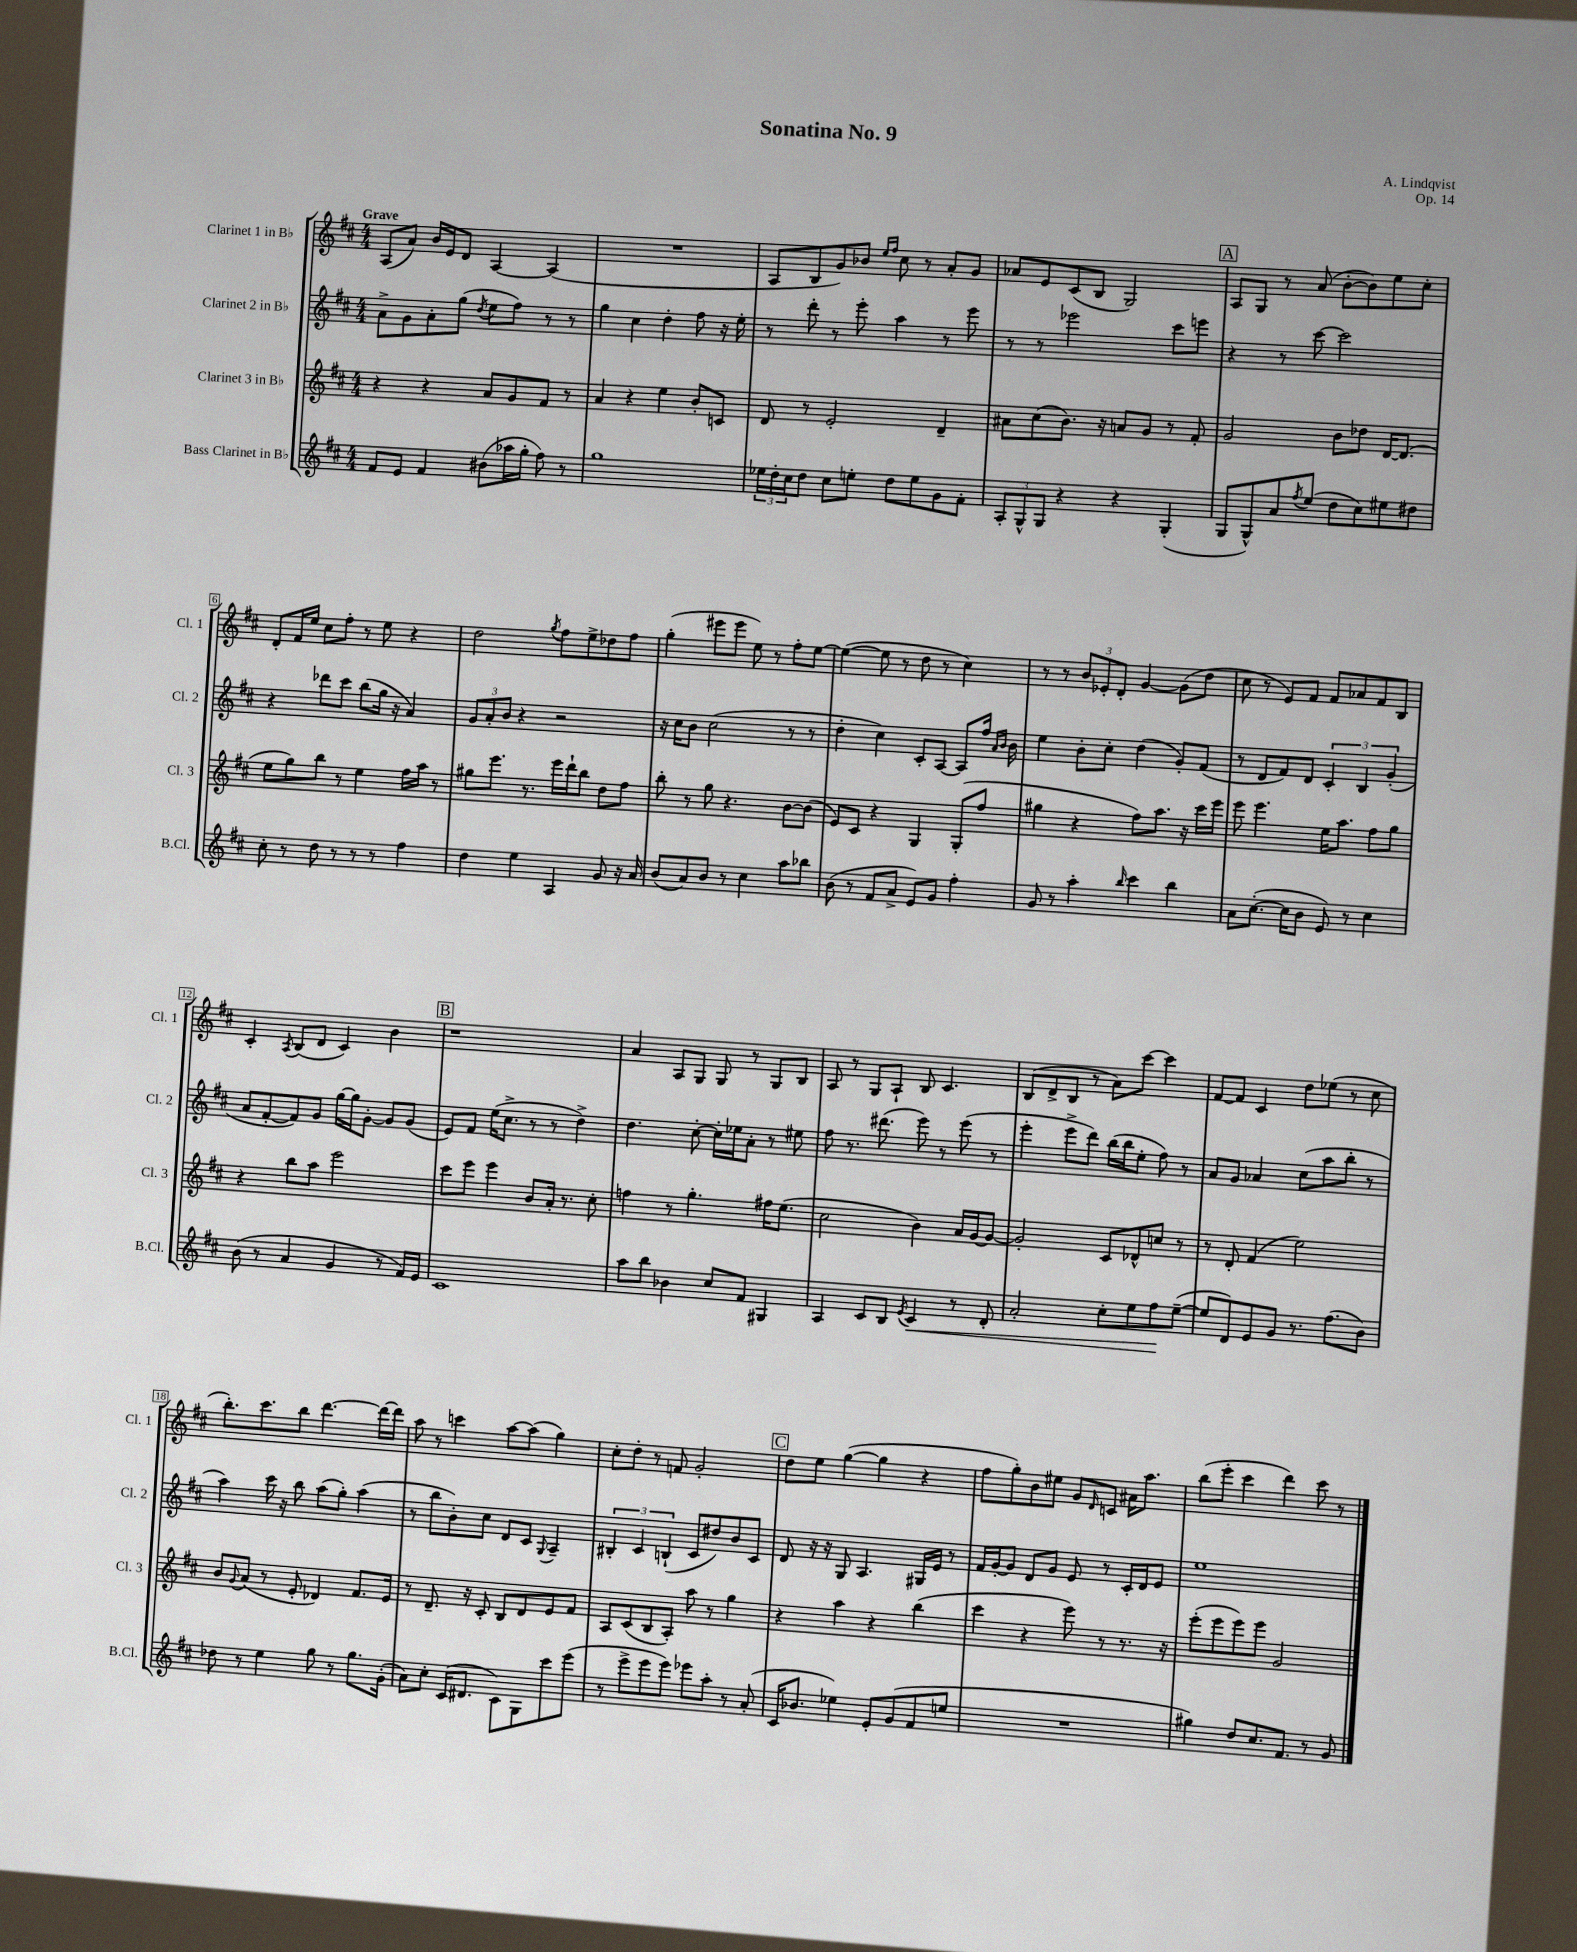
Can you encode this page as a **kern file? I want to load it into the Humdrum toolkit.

**kern	**dynam	**kern	**kern	**kern
*part4	*part4	*part3	*part2	*part1
*staff4	*staff4	*staff3	*staff2	*staff1
*I"Bass Clarinet in B♭	*	*I"Clarinet 3 in B♭	*I"Clarinet 2 in B♭	*I"Clarinet 1 in B♭
*I'B.Cl.	*	*I'Cl. 3	*I'Cl. 2	*I'Cl. 1
*clefG2	*	*clefG2	*clefG2	*clefG2
*k[f#c#]	*	*k[f#c#]	*k[f#c#]	*k[f#c#]
*M4/4	*	*M4/4	*M4/4	*M4/4
=1	=1	=1	=1	=1
!	!	!	!	!LO:TX:a:B:t=Grave
8f#/L	.	4r	8a^\L	(8A/L
8e/J	.	.	8g\	8a/J)
4f#/	.	4r	8a'\	16b/LL
.	.	.	.	16e/J
.	.	.	(8gg\J	8d/J
.	.	.	8qdd/	.
(8b#X\L	.	8a/L	8ee\L	[4A/
16aa-X\L	.	8g/	8ff#\J)	.
16gg'\JJ	.	.	.	.
8ff#\)	.	8f#/J	8r	(4A/]
8r	.	8r	8r	.
=2	=2	=2	=2	=2
1gg	.	4a/	4gg\	1r
.	.	4r	4cc#\	.
.	.	4ee\	4dd'\	.
.	.	8b'/L	8ff#\	.
.	.	8cn/J	16r	.
.	.	.	16ee'\	.
=3	=3	=3	=3	=3
24ee-X\LL	.	8d/	8r	8A/L
24dd'\	.	.	.	.
24cc#\J	.	.	.	.
8dd\J	.	8r	8ddd'\	8B/
8cc#\L	.	2e'/	8r	8g/)
8een'\J	.	.	8eee'\	8b-X/J
.	.	.	.	16qqee/LL
.	.	.	.	16qqff#/JJ
8dd\L	.	.	4aa\	8cc#\
8ee\	.	.	.	8r
8g\	.	4d~/	8r	8a'/L
8f#'\J	.	.	8eee\	8g/J
=4	=4	=4	=4	=4
12A'/L	.	8a#X\L	8r	8a-X/L
12G^^/	.	.	.	.
.	.	(8cc#\	8r	8e/
12G/J	.	.	.	.
4r	.	8.b\J)	2eee-X\	(8c#/
.	.	.	.	8B/J
.	.	16r	.	.
4r	.	8an/L	.	2G/)
.	.	8g/J	.	.
(4G'/	.	8r	8ccc#\L	.
.	.	8f#'/	8eeen\J	.
!!LO:REH:place=s1:t=A
=5	=5	=5	=5	=5
8G/L	.	2g/	4r	8A/L
8G^^/)	.	.	.	8G/J
8a/	.	.	8r	8r
8qff#/	.	.	.	.
(8ee/J	.	.	[8ccc#\	(8a/
8dd\L	.	8b\L	2ccc#\]	[8b'\L
8cc#\)	.	8dd-X\J	.	8b\])
8ee#X\	.	[16d/KL	.	8ee\
.	.	(8.d/J]	.	.
8dd#X\J	.	.	.	8cc#'\J
!!LO:LB:g=z
=6	=6	=6	=6	=6
8cc#'\	.	8ee\L	4r	8d'/L
8r	.	8gg\)	.	16f#/L
.	.	.	.	16ee/JJ
8dd\	.	8bb\J	8ddd-X\L	8cc#\L
8r	.	8r	8ccc#\J	8ff#'\J
8r	.	4ee\	(8bb\L	8r
8r	.	.	16gg\Jk	8ee\
.	.	.	16r	.
4ff#\	.	16ff#\LL	4a/)	4r
.	.	16aa\JJ	.	.
.	.	8r	.	.
=7	=7	=7	=7	=7
4dd\	.	8gg#X\L	12g/L	2dd\
.	.	.	12a'/	.
.	.	8.eee\J	.	.
.	.	.	12b/J	.
4ee\	.	.	4r	.
.	.	8.r	.	.
.	.	.	.	8qgg/
4A/	.	16eee\LL	2r	8ff#\L
.	.	16ddd`\J	.	.
.	.	8bb\J	.	8ee^\
8g/	.	8dd\L	.	8dd-X\
16r	.	8ff#\J	.	8ff#\J
16a/	.	.	.	.
=8	=8	=8	=8	=8
(8b/L	.	8bb'\	16r	(4gg'\
.	.	.	16cc#\KL	.
8a/)	.	8r	8b\J	.
8b/J	.	8gg\	(2cc#\	8eee#X\L
8r	.	4.r	.	8eee#\J
4cc#\	.	.	.	8ee\)
.	.	.	.	8r
8aa\L	.	[8b\L	8r	8ff#'\L
8bb-X\J	.	(8b\J]	8r	[8ee\J
=9	=9	=9	=9	=9
(8b\	.	8e/L)	4dd'\	(4ee\_
8r	.	8c#/J	.	.
8f#/L	.	4r	4cc#\)	8ee\]
8a^/J	.	.	.	8r
8e/L)	.	4G/	8c#'/L	8dd\
8g/J	.	.	[8A/J	8r
4ff#'\	.	(8G'/L	8A/L]	4cc#\)
.	.	8ff#/J	16ff#/Jk	.
.	.	.	16qqa/LL	.
.	.	.	16qqb/JJ	.
.	.	.	16b\	.
=10	=10	=10	=10	=10
8g/	.	4gg#X\	4ee\	8r
8r	.	.	.	8r
4aa'\	.	4r	8b'\L	12b/L
.	.	.	.	12e-X'/
.	.	.	8cc#'\J	.
.	.	.	.	12d'/J
16qqbb/	.	.	.	.
4ccc#\	.	8ff#\L)	(4dd\	[4g/
.	.	8.aa\J	.	.
4bb\	.	.	8g'/L)	(8g\L]
.	.	16r	.	.
.	.	16ccc#\LL	(8f#/J	8dd\J
.	.	16eee\JJ	.	.
=11	=11	=11	=11	=11
8a\L	.	8eee\	8r	8cc#\
([8.cc#'\J	.	4.eee\	8d/L	8r
.	.	.	8f#/)	8e/L)
16cc#\KL]	.	.	.	.
8b\J	.	.	8d/J	8f#/J
8e/)	.	16ee\KL	6c#'/	8f#/L
.	.	8.aa\J	.	.
8r	.	.	.	8a-X/
.	.	.	6B/	.
4cc#\	.	8ff#\L	.	8f#/
.	.	.	(6g'/	.
.	.	8gg\J	.	8B/J
!!LO:LB:g=z
=12	=12	=12	=12	=12
(8b\	.	4r	8a/L	4c#'/
8r	.	.	[8f#'/	.
.	.	.	.	8qA/
4a/	.	8bb\L	8f#/])	(8B/L
.	.	8aa\J	8g/J	8d/J
4g/	.	2eee\	[16gg\LL	4c#/)
.	.	.	16gg\J]	.
.	.	.	[8g'\J	.
8r	.	.	8g/L]	4b\
16f#/LL)	.	.	(8g/J	.
16e/JJ	.	.	.	.
!!LO:REH:place=s1:t=B
=13	=13	=13	=13	=13
1c#	.	8ccc#\L	8e/L)	1r
.	.	8eee\J	8f#/J	.
.	.	4eee\	(16ee\KL	.
.	.	.	8.cc#^\J	.
.	.	8b/L	8r	.
.	.	16a'/Jk	8r	.
.	.	8.r	.	.
.	.	.	4dd^\)	.
.	.	8cc#'\	.	.
=14	=14	=14	=14	=14
8aa\L	.	4ffn\	4.dd\	4a/
8bb\J	.	.	.	.
4b-X\	.	8r	.	8A/L
.	.	4.gg'\	[8cc#'\	8G/J
8cc#/L	.	.	16cc#'\LL]	8G/
.	.	.	16ee-X\J	.
8f#/J	.	.	8a'\J	8r
4G#X/	.	16ff#X\KL	8r	8G/L
.	.	(8.ee\J	.	.
.	.	.	8ee#X\	8B/J
=15	=15	=15	=15	=15
4A/	.	2cc#\	8ff#\	8A/
.	.	.	8.r	8r
8c#/L	.	.	.	8G/L
.	.	.	(8.ddd#X\	.
8B/J	.	.	.	8A`/J
8qe/	.	.	.	.
!	!LO:HP:b	!	!	!
4c#/	<	4b\)	8eee\)	8B/
.	.	.	8r	4.c#/
8r	.	16a/LL	(8eee\	.
.	.	[16g/J	.	.
8d'/	.	8g/J_	8r	.
=16	=16	=16	=16	=16
2a'/	.	2g'/]	4eee'\	(8B/L
.	.	.	.	8d^/
.	.	.	8eee^\L	8B/J
.	.	.	8ddd\J)	8r
8cc#'\L	.	8c#/L	(16bb\LL	8a\L)
.	.	.	16bb\J	.
8ee\	.	8d-X^^/	8ee'\J	[8ccc#\J
8ff#\	.	8ccn/J	8ff#\)	4ccc#\]
([8ee~\J	[	8r	8r	.
=17	=17	=17	=17	=17
8ee/L]	.	8r	8a/L	[8f#/L
8d/)	.	8d'/	8g/J	8f#/J]
8e/	.	(4f#/	4a-X/	4c#/
8g/J	.	.	.	.
8.r	.	2ee\)	(8cc#\L	8dd\L
.	.	.	8aa\	(8ee-X\J
(8.ff#\L	.	.	.	.
.	.	.	8bb'\J	8r
8b\J)	.	.	8r	8cc#\
!!LO:LB:g=z
=18	=18	=18	=18	=18
8dd-X\	.	8b/L	4aa\)	8.bb'\L)
.	.	8qqg/	.	.
8r	.	(8a/J	.	.
.	.	.	.	8.ccc#\
4ee\	.	8r	16ccc#\	.
.	.	.	16r	.
.	.	8e'/	8bb\	8bb\J
8gg\	.	4d-X/)	(8aa\L	[4.ddd\
8r	.	.	8gg'\J)	.
8.gg\L	.	8.f#/L	(4aa\	.
.	.	.	.	16ddd\LL_
(16g'\Jk	.	16e/Jk	.	16ddd\JJ]
=19	=19	=19	=19	=19
8a\L)	.	8r	8r	8aa\
8cc#'\J	.	8.d~/	8bb\L	8r
(16c#/KL	.	.	8b'\)	4cccn\
8.d#X/J	.	16r	.	.
.	.	8c#'/	8cc#\J	.
8c#\L)	.	8B/L	8d/L	[8aa\L
8G\	.	8d/	8c#/J	(8aa\J]
.	.	.	8qqG/	.
8ccc#\	.	8e/	4A~/	4gg\)
(8eee\J	.	8f#/J	.	.
=20	=20	=20	=20	=20
8r	.	8A/L	6B#X'/	8cc#'\L
8eee^\L	.	(8c#/	.	8dd'\J
.	.	.	6c#/	.
8eee\	.	8B/	.	8r
.	.	.	(6Bn`/	.
8eee\J)	.	8A'/J)	.	8fn/
8eee-X\L	.	8aa\	8c#/L	2g'/
8aa'\J	.	8r	8dd#X/)	.
8r	.	4gg\	8b/	.
(8a'/	.	.	8c#/J	.
!!LO:REH:place=s1:t=C
=21	=21	=21	=21	=21
16c#/KL	.	4r	8d/	8dd\L
8.b-X/J	.	.	.	.
.	.	.	16r	8ee\J
.	.	.	16r	.
4ee-X\)	.	4aa\	8G/	([4gg\
.	.	.	4.A/	.
8e'/L	.	4r	.	4gg\]
(8g/	.	.	.	.
8f#/	.	(4bb\	16G#X/LL	4r
.	.	.	16e/JJ	.
8een/J	.	.	8r	.
=22	=22	=22	=22	=22
1r	.	4ccc#\	16f#/LL	8ff#\L
.	.	.	[16g'/J	.
.	.	.	8g/J]	8gg'\)
.	.	4r	8d/L	8b\
.	.	.	8g/J	8ee#X\J
.	.	8eee\)	8e/	8g/L
.	.	.	.	16qqd/
.	.	8r	8r	8cn/J
.	.	8.r	16c#'/LL	16a#X\KL
.	.	.	16d/J	8.aa\J
.	.	.	8e/J	.
.	.	16r	.	.
=23	=23	=23	=23	=23
4gg#X\)	.	(8eee'\L	1ee	(8bb\L
.	.	8eee\	.	8eee'\J
8dd/L	.	8eee\)	.	4ccc#\
8.cc#/	.	8eee\J	.	.
.	.	2g/	.	4ddd\)
8.f#/J	.	.	.	.
8r	.	.	.	8ccc#\
8g/	.	.	.	8r
==	==	==	==	==
*-	*-	*-	*-	*-
